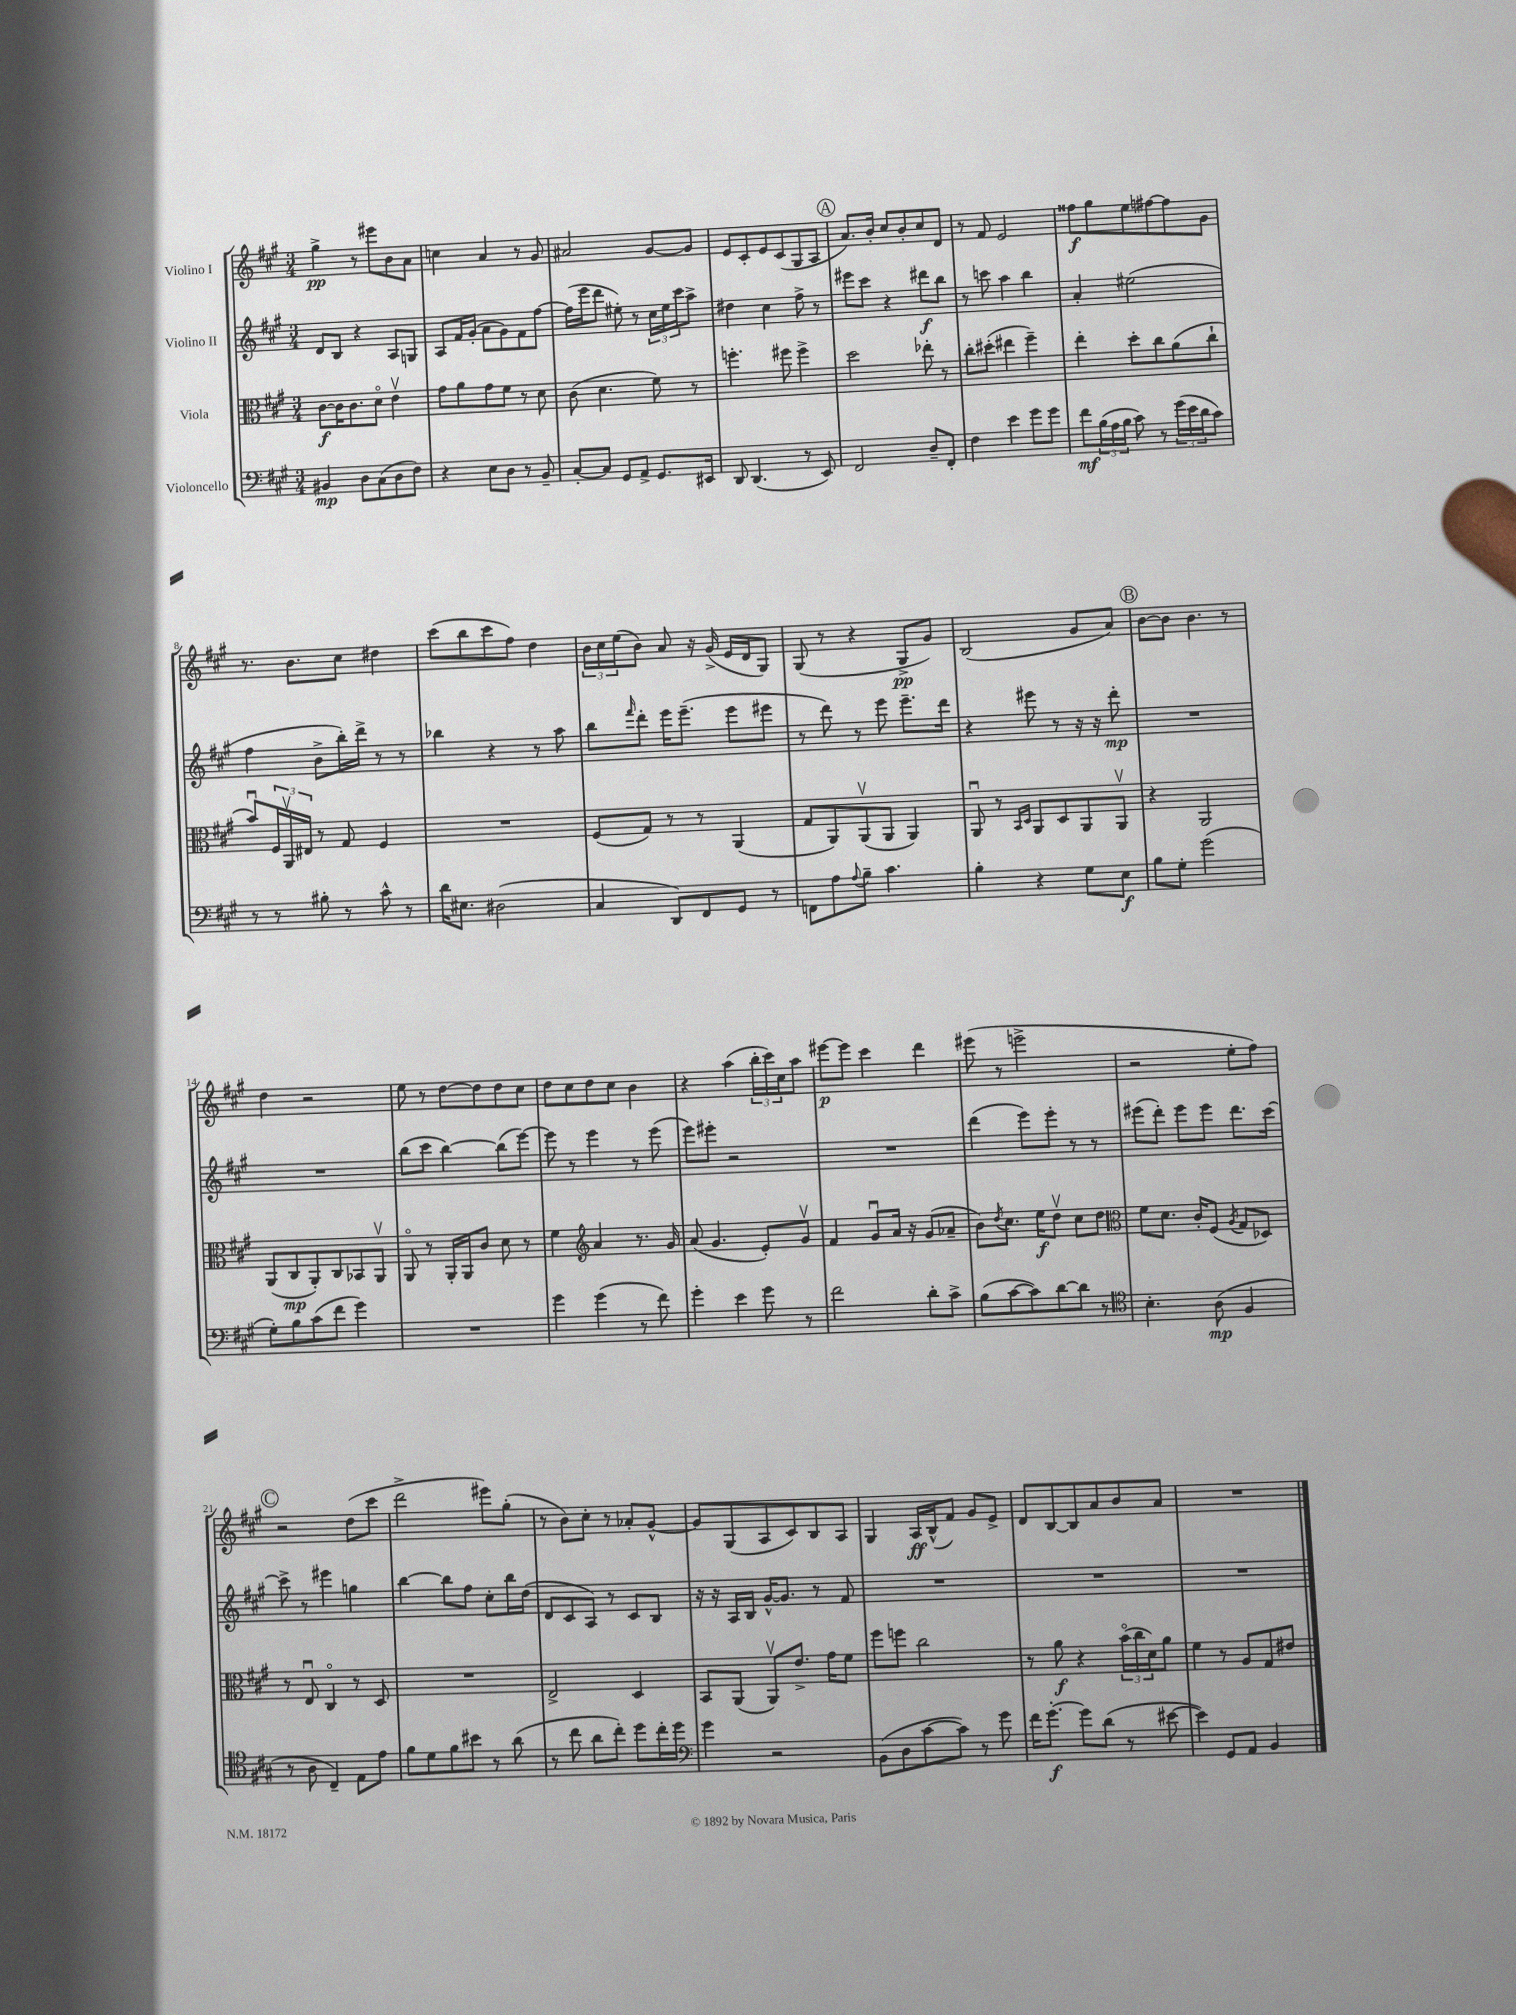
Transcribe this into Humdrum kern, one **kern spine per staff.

**kern	**kern	**kern	**kern
*staff4	*staff3	*staff2	*staff1
*clefF4	*clefC3	*clefG2	*clefG2
*k[f#c#g#]	*k[f#c#g#]	*k[f#c#g#]	*k[f#c#g#]
*M3/4	*M3/4	*M3/4	*M3/4
4BB#	[8c#	8d	4gg#^
.	16c#]	8B	.
.	8.c#	.	.
8D	.	4r	8r
(8C#	8do	.	8eee#
8D	4ev	8A	8b
8F#)	.	8G	8a
=	=	=	=
4r	8g#	8A	4cc
.	8a	16f#	.
.	.	(16g#'	.
8E	8g#	8a	4a
8D	8f#	8g#)	.
8r	8r	8f#	8r
8BB~	8d	[8ff#	8g#
=	=	=	=
[8C#'	(8c#	(16ff#]	2a#
.	.	16eee	.
8C#]	4.d	8ddd	.
8GG#	.	8ee#')	.
8AA^	.	8r	.
8.GG#	8f#)	24cc#	[8g#
.	.	24ee#	.
.	.	24ccc#	.
.	8r	8aa^	8g#]
16EE#	.	.	.
=	=	=	=
8DD	4.ff'	4dd#	8e
(4.DD	.	.	8c#'
.	.	4cc#	8e
.	8ff#	.	(8c#
8r	4ff#^	8ff#^	8G#
8EE)	.	8r	8A
=	=	=	=
2FF#	2dd	8eee#	8.a)
.	.	8ccc#	.
.	.	.	16b'
.	.	4r	8cc#
.	.	.	8b'
8D~	8ee-'	8ddd#	8cc#
8FF#'	8r	8bb	8d
=	=	=	=
4F#	8cc#'	8r	8r
.	(8dd#'	8ccc	8f#
4e	4ee#	4aa	2e
8g#	4ff#~)	4bb	.
8g#	.	.	.
=	=	=	=
8f#	4ee'	4a'	8ff##
(24B	.	.	8gg#
24A	.	.	.
24B	.	.	.
8c#)	8dd'	(2ee#	8ee
8r	8cc#	.	[8ff#
(24g#	(8a	.	8ff#]
24e	.	.	.
24d	.	.	.
8c#)	8cc#`	.	8g#
=	=	=	=
8r	8bu)	4ff#	8.r
8r	24F#	.	.
.	24AAv	.	.
.	.	.	8.b
.	24E#	.	.
8B#'	8r	8b^	.
8r	8G#	16bb')	8cc#
.	.	16ddd^	.
8c#^^	4F#	8r	4dd#
8r	.	8r	.
=	=	=	=
16d	2.r	4bb-	(8ccc#
8.E#	.	.	.
.	.	.	8bb
(2D#	.	4r	8ccc#
.	.	.	8ff#)
.	.	8r	4dd
.	.	8aa	.
=	=	=	=
4C#	(8F#	8bb	24b
.	.	.	24cc#
.	.	.	(24ee
.	.	16qqfff#	.
.	8G#)	8ddd'	8b)
8DD)	8r	16eee	8a
.	.	(8.eee~	.
8FF#	8r	.	16r
.	.	.	(16g#^
8GG#	(4AA	8eee	16e
.	.	.	16d
8r	.	8eee#	8G#)
=	=	=	=
8FF	8G#	8r	(8G#
8A	8AA)	8ddd)	8r
8qqA	.	.	.
8B~	(8AAv	8r	4r
4.c#	8AA	8eee	.
.	4AA)	8.eee~	8G#^
.	.	.	8g#)
.	.	16ddd	.
=	=	=	=
4B'	8AAu	4r	(2B
.	8r	.	.
.	16qqBB	.	.
.	16qqD	.	.
4r	8AA	8eee#	.
.	8D	8r	.
8G#	8AA	16r	8g#
.	.	16r	.
8E	8AAv	8ddd'	8a)
=	=	=	=
8B	4r	2.r	[8b
8G#'	.	.	8b]
(2g#	2AA	.	4.b
.	.	.	8r
=	=	=	=
8G#')	(8AA	2.r	4dd
8B	8C#	.	.
(8c#	8AA')	.	2r
8f#	8C#	.	.
4g#)	8BB-	.	.
.	8AAv	.	.
=	=	=	=
2.r	8AAo	(8bb	8ee
.	8r	8ccc#	8r
.	16AA'	[4bb)	[8dd
.	16AA	.	.
.	8c#	.	8dd]
.	8d	(8bb]	8dd
.	8r	[8eee)	8cc#
=	=	=	=
4g#	4f#	8eee]	8dd
.	.	8r	8cc#
*	*clefG2	*	*
(4g#	4a	4eee	8dd
.	.	.	8cc#
8r	8.r	8r	4b
8f#)	.	(8eee	.
.	16g#	.	.
=	=	=	=
4g#'	(8a	8eee)	4r
.	4.g#	8eee#'	.
4e	.	2r	(4aa
8g#	8e')	.	24bb'
.	.	.	24ccc#)
.	.	.	24cc#
8r	8g#v	.	8aa
=	=	=	=
2f#	4f#	2.r	[8eee#
.	.	.	8eee#]
.	8g#u	.	4ccc#
.	16a	.	.
.	16r	.	.
8d'	(8g#	.	4ddd
8c#^	8a-~	.	.
=	=	=	=
(8B	8b)	(4ddd	(8eee#
.	8qdd	.	.
[8c#	8.cc#	.	8r
8c#])	.	8eee)	2eee^
.	16ee	.	.
[8d	8ddv	8eee'	.
8d]	8cc#	8r	.
8r	8dd	8r	.
=	=	=	=
*clefC4	*clefC3	*	*
4.B'	8f#	(8eee#	2r
.	8.d	8ddd')	.
.	.	8eee#	.
.	16c#'	.	.
(8A	(8F#	8eee#	.
.	8qA	.	.
4F#	8G#	8.ddd	8ee'
.	8D-)	.	8ff#)
.	.	[16ccc#	.
=	=	=	=
8r	8r	8ccc#^]	2r
8A	8Eu	8r	.
4C#~)	4C#o	4eee#	.
8E	8r	4gg	(8dd
8e	8D	.	8ccc#
=	=	=	=
8f#	2.r	[4bb	2ddd^
8d	.	.	.
8f#	.	8bb]	.
8b#	.	8ff#	.
8r	.	8cc#'	8eee#)
(8a	.	16bb	(8gg#'
.	.	(16dd	.
=	=	=	=
8r	2E^	8d	8r
8cc#	.	8c#	8b)
8a	.	8A)	8cc#'
8cc#')	.	8r	8r
8dd	4D	8c#	8a-'
16cc#'	.	8B	[8g#^^
16dd	.	.	.
=	=	=	=
*clefF4	*	*	*
4g#	8BB	16r	8g#]
.	.	16r	.
.	(8AA	16A	(8G#
.	.	16B	.
2r	8AAv)	[16g#^^	8A
.	.	8.g#]	.
.	8.e^	.	8c#)
.	.	8r	8B
.	16g#	.	.
.	8f#	8f#	8A
=	=	=	=
(8BB	8ff#	2.r	4G#
8D	8ff	.	.
[8c#	2cc#	.	16A
.	.	.	(16B^^
8c#])	.	.	8f#)
8r	.	.	8g#
8g#	.	.	8e^
=	=	=	=
16f#	8r	2.r	8d
[8.g#'	.	.	.
.	8a	.	[8B
8g#]	4r	.	8B]
(8d	.	.	8a
8r	(24bo	.	8b
.	24cc#	.	.
.	24d)	.	.
[8e#	8a	.	8a
=	=	=	=
4e#])	4f#	2.r	2.r
8GG#	8r	.	.
8AA	8A	.	.
4BB	8G#	.	.
.	8e#	.	.
==	==	==	==
*-	*-	*-	*-
